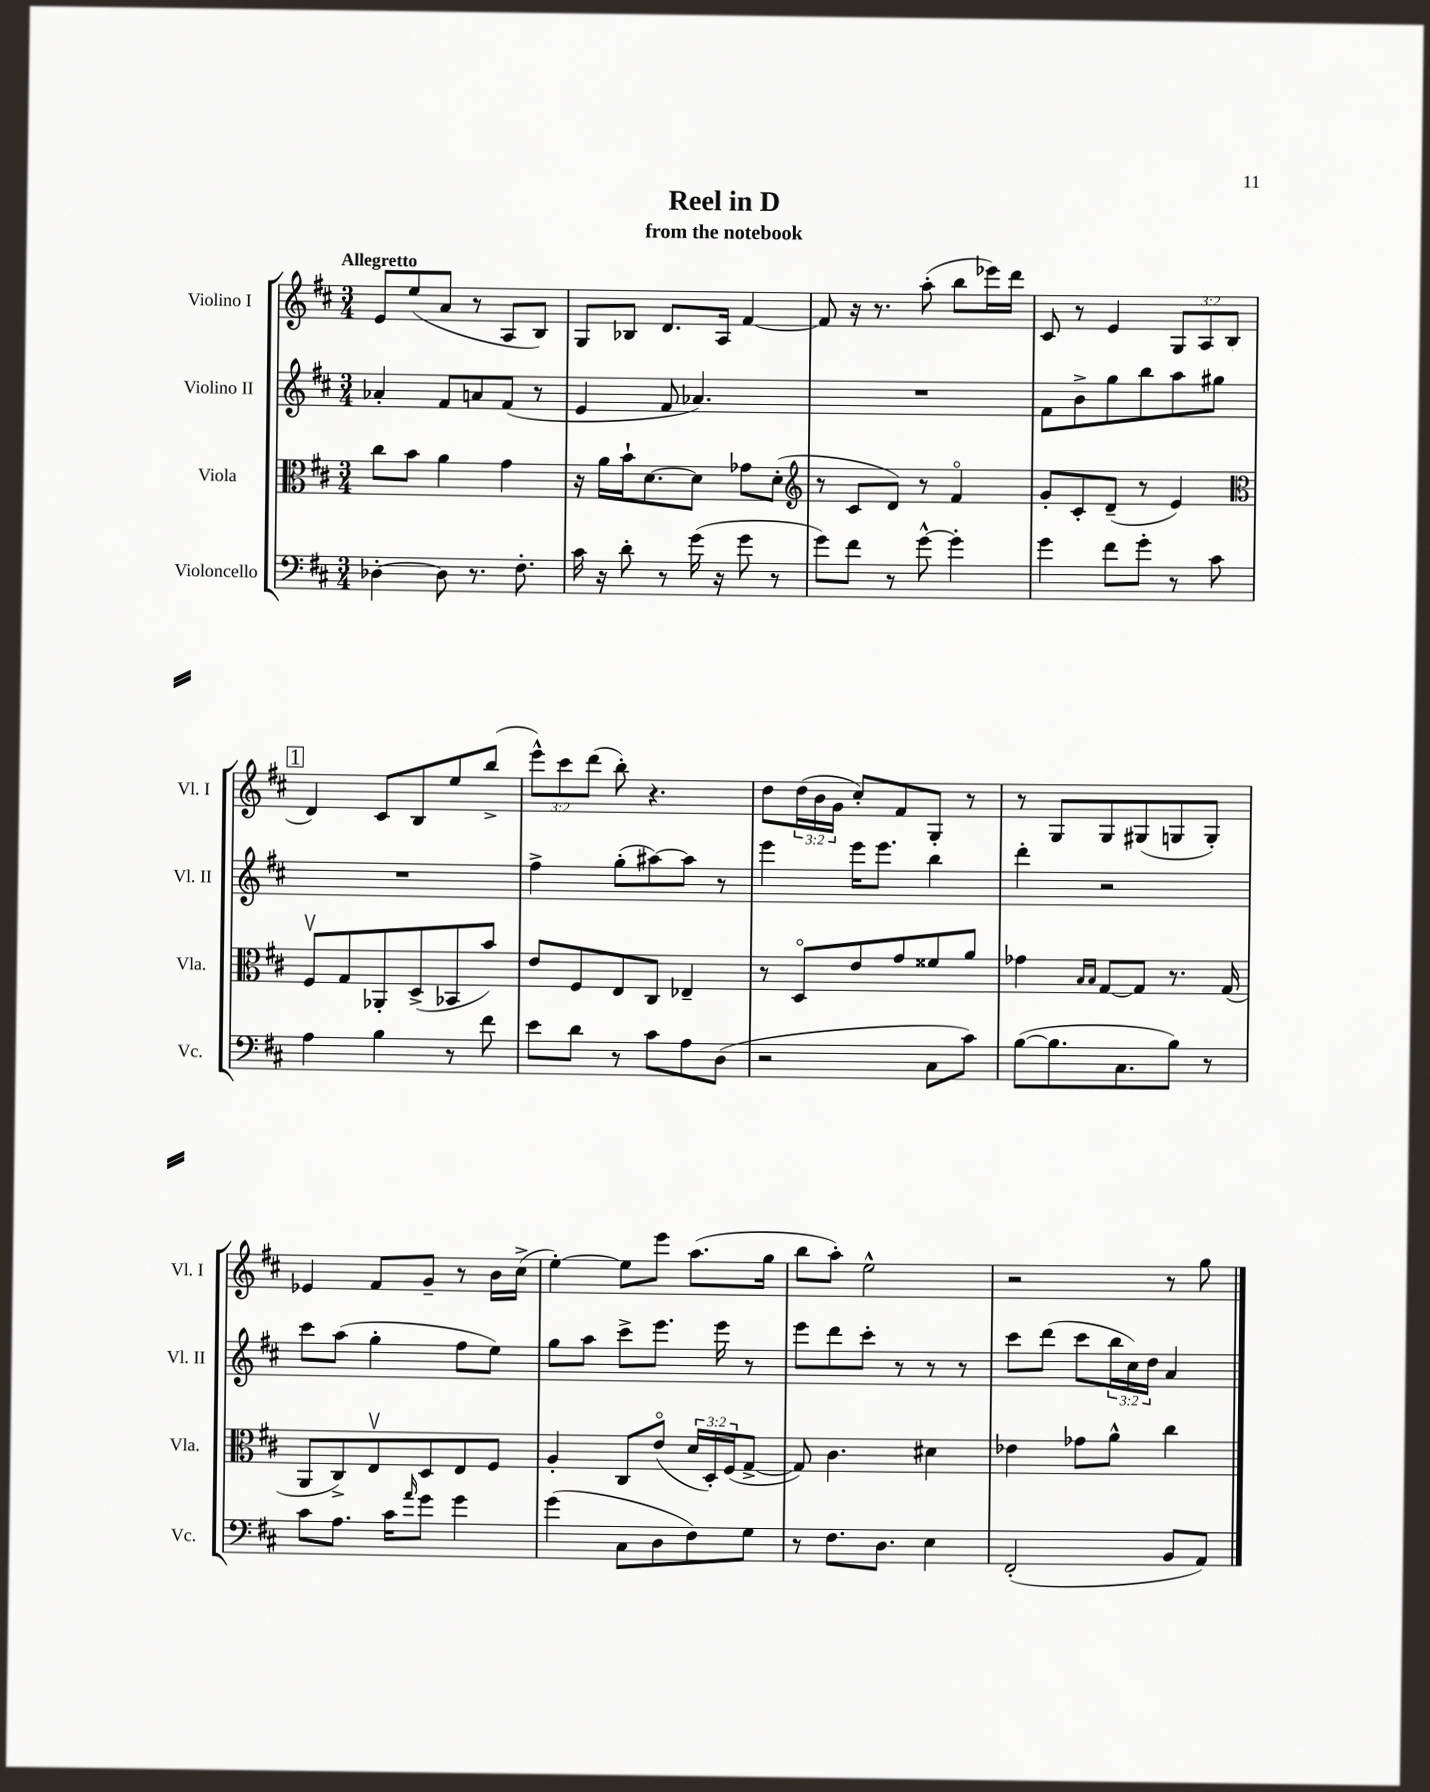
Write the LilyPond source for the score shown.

\header { title = "Reel in D" subtitle = "from the notebook" }
<<
\new StaffGroup <<
\new Staff = "s0" \with { instrumentName = "Violino I" shortInstrumentName = "Vl. I" } {
    \clef treble \key d \major \numericTimeSignature \time 3/4 \override Staff.TupletNumber.text = #tuplet-number::calc-fraction-text \tempo "Allegretto"
    e'8 e''8( a'8 r8 a8 b8) |
    g8 bes8 d'8. a16 fis'4~ |
    fis'8 r16 r8. a''8-.( b''8 ees'''16) d'''16 |
    cis'8 r8 e'4 \tuplet 3/2 { g8 a8 b8( } |
    \mark \markup { \box "1" } d'4) cis'8 b8 e''8 b''8->( |
    \tuplet 3/2 { e'''8-^) cis'''8 d'''8( } b''8-.) r4. |
    d''8 \tuplet 3/2 { d''16( b'16 g'16 } cis''8-.) fis'8 g8-. r8 |
    r8 g8 g8 gis8( g8 g8-.) |
    ees'4 fis'8 g'8-- r8 b'16 cis''16->( |
    e''4~-.) e''8 e'''8 a''8.( g''16 |
    b''8 a''8-.) e''2-^ |
    r2 r8 g''8 \bar "|." |
}
\new Staff = "s1" \with { instrumentName = "Violino II" shortInstrumentName = "Vl. II" } {
    \clef treble \key d \major \numericTimeSignature \time 3/4 \override Staff.TupletNumber.text = #tuplet-number::calc-fraction-text
    aes'4-. fis'8 a'8 fis'8( r8 |
    e'4 fis'8 aes'4.) |
    R2. |
    fis'8 b'8-> g''8 b''8 a''8 gis''8 |
    \mark \markup { \box "1" } R2. |
    fis''4-> g''8-.( ais''8~) ais''8 r8 |
    e'''4 e'''16 e'''8. b''4 |
    d'''4-. r2 |
    cis'''8 a''8( g''4-. fis''8 e''8) |
    g''8 a''8 cis'''8-> e'''8. e'''16 r8 |
    e'''8 d'''8 cis'''8-. r8 r8 r8 |
    cis'''8 d'''8( cis'''8 \tuplet 3/2 { b''16 cis''16) d''16 } a'4 \bar "|." |
}
\new Staff = "s2" \with { instrumentName = "Viola" shortInstrumentName = "Vla." } {
    \clef alto \key d \major \numericTimeSignature \time 3/4 \override Staff.TupletNumber.text = #tuplet-number::calc-fraction-text
    cis''8 b'8 a'4 g'4 |
    r16 a'16 b'16-! d'8.~ d'8 ges'8 d'8-.( |
    \clef treble r8 cis'8 d'8) r8 fis'4\flageolet |
    g'8-. cis'8-. d'8--( r8 e'4) |
    \mark \markup { \box "1" } \clef alto fis8\upbow g8 aes,8-. d8->( bes,8 b'8) |
    e'8 fis8 e8 cis8 ees4-- |
    r8 d8\flageolet e'8 g'8 fisis'8 a'8 |
    ges'4 \grace { b16 b16 } g8~ g8 r8. g16( |
    a,8 cis8->) e8\upbow d8 e8 fis8 |
    a4-. cis8 e'8\flageolet( \tuplet 3/2 { d'16 d16-.) fis16( } g8~-> |
    g8) cis'4. dis'4 |
    ees'4 ges'8 a'8-^ cis''4 \bar "|." |
}
\new Staff = "s3" \with { instrumentName = "Violoncello" shortInstrumentName = "Vc." } {
    \clef bass \key d \major \numericTimeSignature \time 3/4
    des4~-. des8 r8. fis8.-. |
    cis'16 r16 d'8-. r8 g'16( r16 g'8 r8 |
    g'8) fis'8 r8 g'8~-^ g'4-. |
    g'4 fis'8 g'8-. r8 cis'8 |
    \mark \markup { \box "1" } a4 b4 r8 fis'8 |
    e'8 d'8 r8 cis'8 a8 d8( |
    r2 cis8 cis'8) |
    b8~( b8. cis8. b8) r8 |
    cis'8 a8. cis'16 \grace { a'16 } g'8 g'4 |
    g'4( cis8 d8 fis8) g8 |
    r8 fis8. d8. e4 |
    fis,2-.( b,8 a,8) \bar "|." |
}
>>
>>
\layout { \context { \Score \remove "Bar_number_engraver" } }
